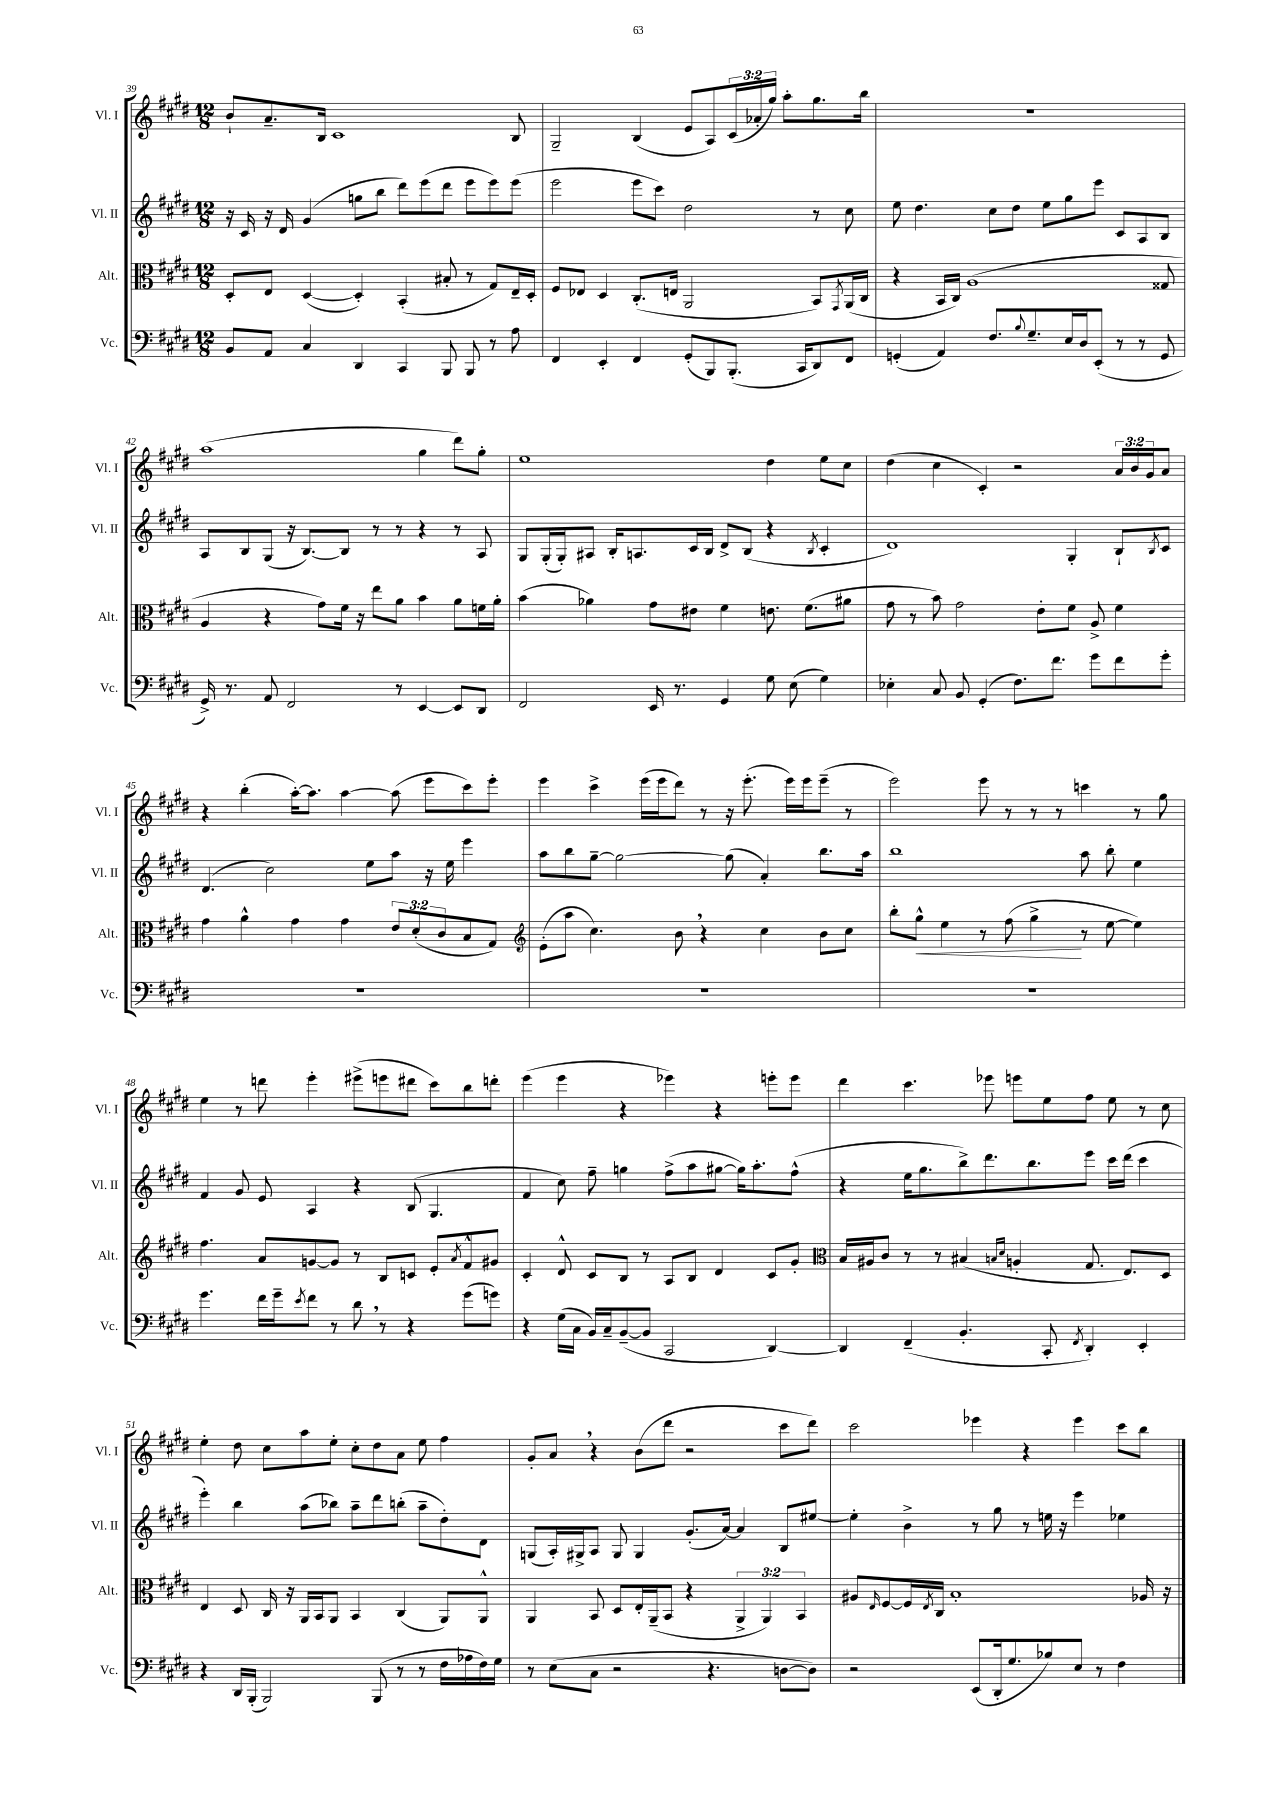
<<
\new StaffGroup <<
\new Staff = "s0" \with { instrumentName = "Vl. I" shortInstrumentName = "Vl. I" } {
    \clef treble \key e \major \numericTimeSignature \time 12/8 \override Staff.TupletNumber.text = #tuplet-number::calc-fraction-text
    b'8-! a'8.-- b16 cis'1 b8 |
    gis2-- b4( e'8 a8) \tuplet 3/2 { cis'16( aes'16-. gis''16) } a''8-. gis''8. b''16 |
    R1. |
    a''1( gis''4 dis'''8) gis''8-. |
    e''1 dis''4 e''8 cis''8 |
    dis''4( cis''4 cis'4-.) r2 \tuplet 3/2 { a'16 b'16 gis'16 } a'8 |
    r4 b''4-.( a''16~-.) a''8. a''4~ a''8( e'''8 cis'''8) e'''8-. |
    e'''4 cis'''4-> e'''16( e'''16 dis'''8) r8 r16 e'''8.-.( e'''16) e'''16 e'''8--( r8 |
    e'''2) e'''8 r8 r8 r8 c'''4 r8 gis''8 |
    e''4 r8 d'''8 e'''4-. eis'''8->( e'''8 dis'''8 cis'''8) b''8 d'''8-. |
    e'''4( e'''4 r4 ees'''4) r4 e'''8-. e'''8 |
    dis'''4 cis'''4. ees'''8 e'''8 e''8 fis''8 e''8 r8 cis''8 |
    e''4-. dis''8 cis''8 a''8 e''8-. cis''8-. dis''8 a'8 e''8 fis''4 |
    gis'8-. a'8 \breathe r4 b'8( dis'''8 r2 cis'''8 dis'''8) |
    cis'''2 ees'''4 r4 ees'''4 cis'''8 b''8 \bar "|." |
}
\new Staff = "s1" \with { instrumentName = "Vl. II" shortInstrumentName = "Vl. II" } {
    \clef treble \key e \major \numericTimeSignature \time 12/8
    r16 cis'16 r16 dis'16 gis'4( g''8 b''8 dis'''8) e'''8( dis'''8 e'''8 e'''8) e'''8( |
    e'''2 e'''8 cis'''8) dis''2 r8 cis''8 |
    e''8 dis''4. cis''8 dis''8 e''8 gis''8 e'''8 cis'8 a8 b8 |
    a8 b8 gis8( r16 b8.~) b8 r8 r8 r4 r8 a8 |
    gis8 gis16-.( gis16-.) ais8 b16-. a8. cis'16 b16 dis'8-> b8( r4 \acciaccatura { b8 } cis'4-. |
    dis'1) gis4-. b8-! \acciaccatura { b8 } cis'8 |
    dis'4.( cis''2) e''8 a''8 r16 e''16 e'''4 |
    a''8 b''8 gis''8~-- gis''2~ gis''8( a'4-.) b''8. a''16 |
    b''1 a''8 b''8-. e''4 |
    fis'4 gis'8 e'8 a4 r4 b8( gis4. |
    fis'4 cis''8) fis''8-- g''4 fis''8->( a''8 gis''8~ gis''16) a''8.-. fis''8-^( |
    r4 e''16 gis''8. b''8->) dis'''8. b''8. e'''8 cis'''16 dis'''16( cis'''4 |
    e'''4-.) b''4 a''8( bes''8) a''8-- dis'''8 b''8-.( a''8-- dis''8-.) dis'8 |
    g8( a16-.) gis16-> a8 gis8 gis4 gis'8.-.( a'16~) a'4 b8 eis''8~ |
    eis''4-. b'4-> r8 gis''8 r8 e''16 r16 e'''4 ees''4 \bar "|." |
}
\new Staff = "s2" \with { instrumentName = "Alt." shortInstrumentName = "Alt." } {
    \clef alto \key e \major \numericTimeSignature \time 12/8 \override Staff.TupletNumber.text = #tuplet-number::calc-fraction-text
    dis8-. e8 dis4~( dis4-.) b,4-.( bis8-. r8 gis8) e16-- dis16-. |
    fis8 ees8 dis4 cis8.-.( e16 a,2 b,8) \acciaccatura { gis,8 } a,16( cis16 |
    r4 b,16 cis16) a1( gisis8 |
    a4 r4 gis'8) fis'16 r16 e''8 a'8 b'4 a'8 f'16 a'16-. |
    b'4( aes'4) gis'8 eis'8 fis'4 e'8. fis'8.( ais'8 |
    gis'8 r8 b'8) gis'2 e'8-. fis'8 a8-> fis'4 |
    gis'4 a'4-^ gis'4 gis'4 \tuplet 3/2 { e'8 dis'8-.( cis'8 } b8 gis8) |
    \clef treble e'8-.( a''8 cis''4.) b'8 \breathe r4 cis''4 b'8 cis''8 |
    b''8-. gis''8-^\< e''4 r8 fis''8( gis''4->\! r8 e''8~ e''4) |
    fis''4. a'8 g'8~ g'8 r8 b8 c'8 e'8-. \acciaccatura { a'8 } fis'8-^ gis'8 |
    cis'4-. dis'8-^ cis'8 b8 r8 a8 b8 dis'4 cis'8 gis'8-. |
    \clef alto b16 ais16 cis'8 r8 r8 bis4( \grace { b16 dis'16 } a4-. gis8. e8.) dis8 |
    e4 dis8 cis16 r16 a,16 b,16 a,8 b,4 cis4( a,8) a,8-^ |
    a,4 b,8 dis8 e16-. a,16--( b,8 r4 \tuplet 3/2 { a,4-> a,4) b,4 } |
    ais8 \grace { e16 } fis8~ fis16 \acciaccatura { e8 } cis16 b1-. aes16 r16 \bar "|." |
}
\new Staff = "s3" \with { instrumentName = "Vc." shortInstrumentName = "Vc." } {
    \clef bass \key e \major \numericTimeSignature \time 12/8
    b,8 a,8 cis4 dis,4 cis,4 b,,8 b,,8 r8 a8 |
    fis,4 e,4-. fis,4 gis,8-.( b,,8) b,,8.-.( cis,16 dis,8) fis,8 |
    g,4-.( a,4) fis8. \appoggiatura { b8 } gis8.-- e16 dis16 e,8-.( r8 r8 g,8 |
    gis,16->) r8. a,8 fis,2 r8 e,4~ e,8 dis,8 |
    fis,2 e,16 r8. gis,4 gis8 e8( gis4) |
    ees4-. cis8 b,8 gis,4-.( fis8.) fis'8. gis'8 fis'8 gis'8-. |
    R1. |
    R1. |
    R1. |
    gis'4. fis'16 gis'16-- \acciaccatura { e'8 } fis'8 r8 dis'8 \breathe r8 r4 gis'8( g'8) |
    r4 gis16( cis16 b,16) cis16-- b,8~--( b,8 cis,2 dis,4~) |
    dis,4 fis,4--( b,4.-. cis,8-. \acciaccatura { fis,8 } dis,4-.) e,4-. |
    r4 dis,16 b,,16-.( b,,2) b,,8( r8 r8 fis16 aes16 fis16) gis16 |
    r8 e8( cis8 r2 r4. d8~ d8) |
    r2 e,8( dis,16-. gis8. bes8) e8 r8 fis4 \bar "|." |
}
>>
>>
\layout { \context { \Score currentBarNumber = #39 } }
